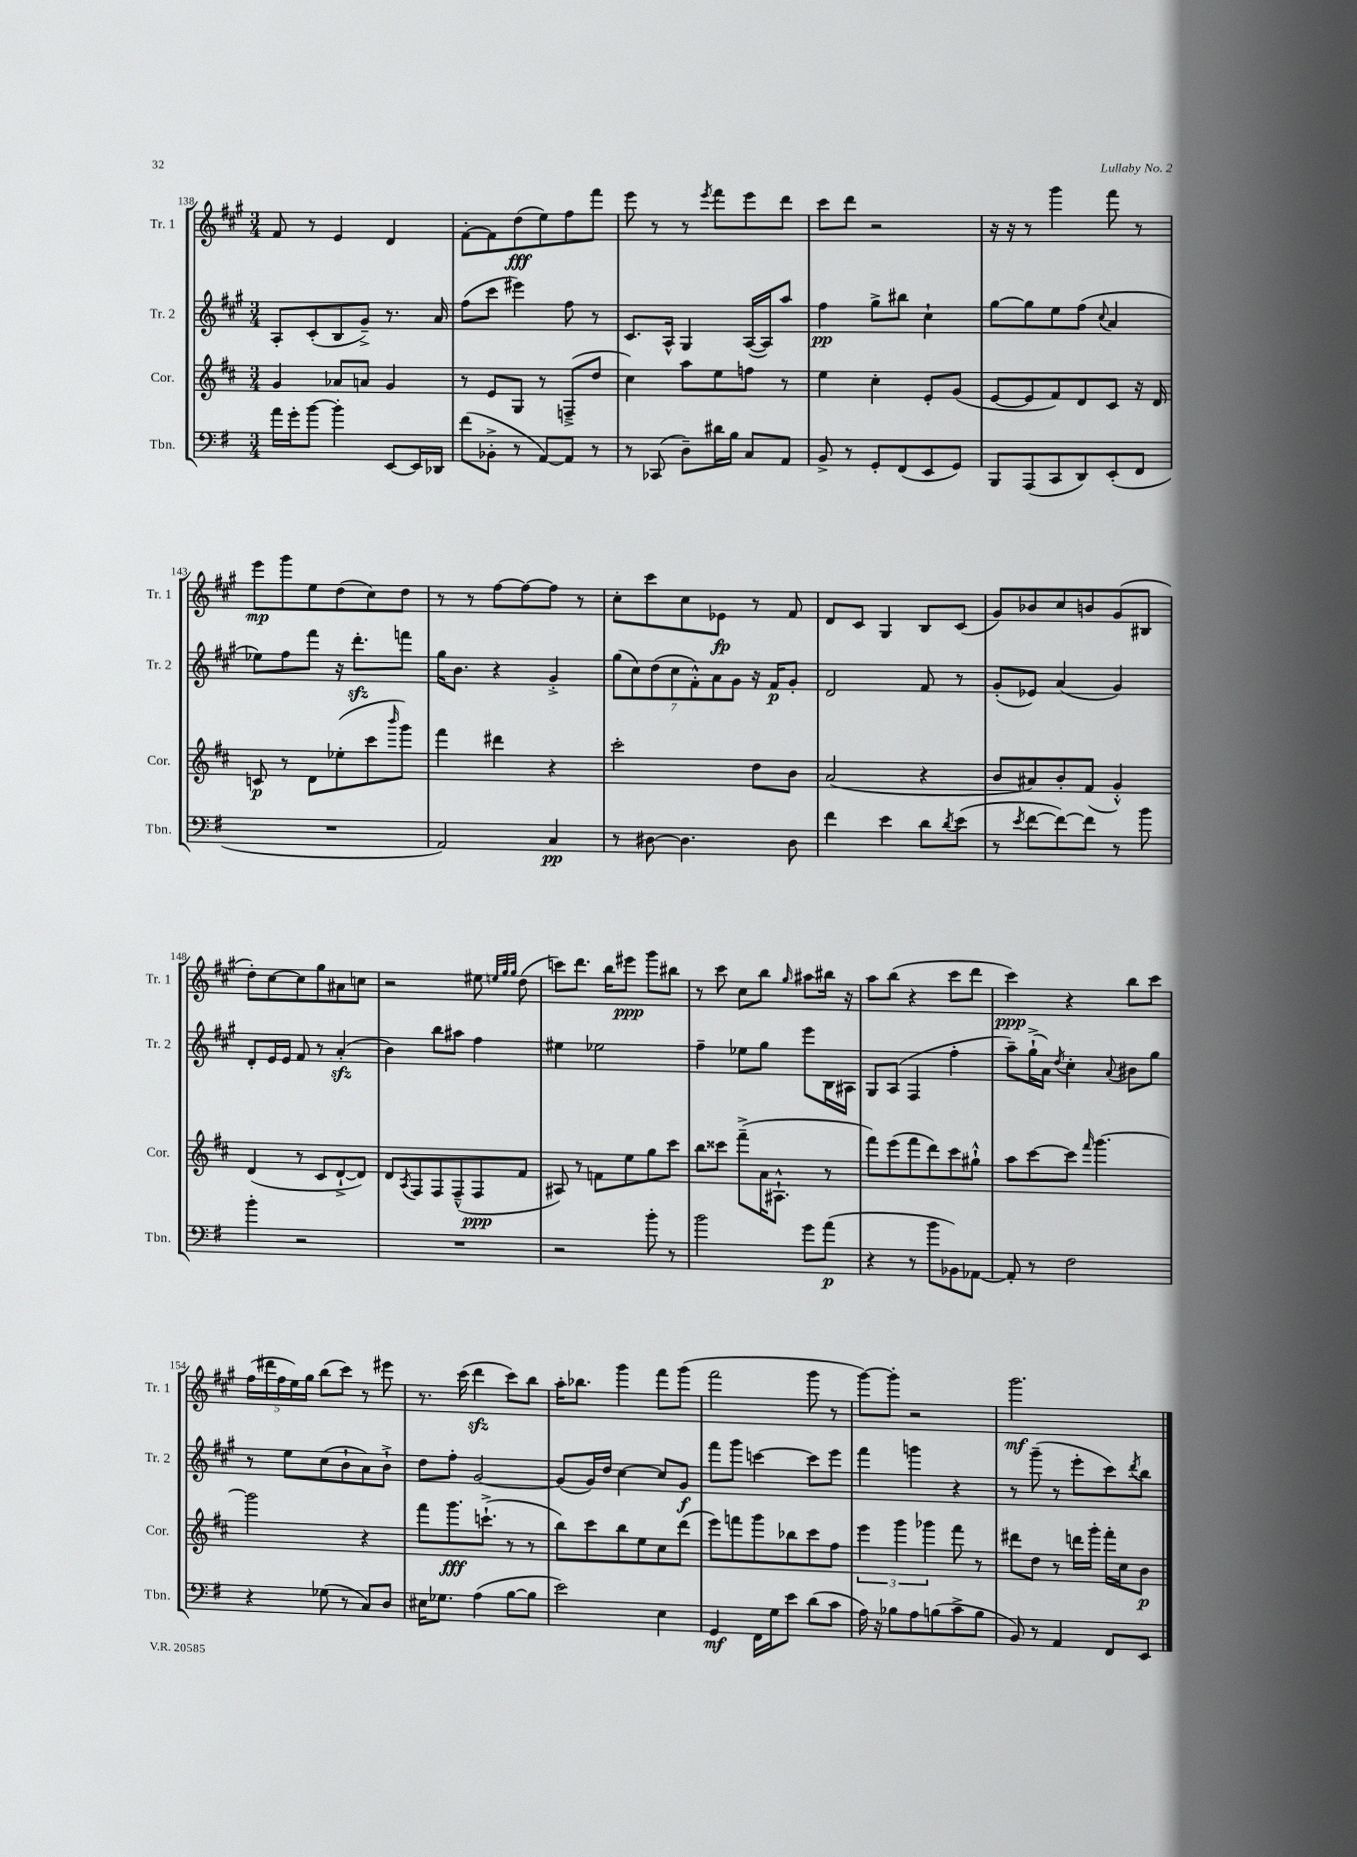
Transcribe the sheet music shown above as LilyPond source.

<<
\new StaffGroup <<
\new Staff = "s0" \with { instrumentName = "Tr. 1" shortInstrumentName = "Tr. 1" } {
    \clef treble \key a \major \numericTimeSignature \time 3/4
    fis'8 r8 e'4 d'4 |
    fis'8~-. fis'8 d''8\fff( e''8) fis''8 fis'''8 |
    e'''8 r8 r8 \acciaccatura { e'''8 } fis'''8 e'''8 d'''8 |
    cis'''8 d'''8 r2 |
    r16 r16 r8 gis'''4 fis'''8 r8 |
    e'''8\mp gis'''8 e''8 d''8( cis''8) d''8 |
    r8 r8 fis''8~ fis''8~ fis''8 r8 |
    cis''8-. cis'''8 cis''8 ees'8\fp r8 fis'8 |
    d'8 cis'8 gis4 b8 cis'8( |
    gis'8) bes'8 cis''8 b'8 gis'8( bis8 |
    d''8-.) cis''8~ cis''8 gis''8 ais'8 c''8 |
    r2 eis''8 \grace { e''32 gis''32 gis''32 } d''8( |
    c'''8) d'''8. b''16 eis'''8\ppp gis'''8 bis''8 |
    r8 cis'''8 cis''8 b''8 \grace { gis''16 } ais''8 bis''16 r16 |
    a''8 b''8( r4 cis'''8 d'''8 |
    cis'''4\ppp) r4 b''8 cis'''8 |
    \tuplet 5/4 { fis''16( dis'''16 fis''16 e''16) gis''16 } b''8( cis'''8) r8 eis'''8 |
    r8. cis'''16( d'''4\sfz cis'''8) b''8 |
    a''16-. bes''8. gis'''4 fis'''8 gis'''8( |
    fis'''2 gis'''8 r8 |
    gis'''8~) gis'''8-. r2 |
    gis'''2.\mf \bar "|." |
}
\new Staff = "s1" \with { instrumentName = "Tr. 2" shortInstrumentName = "Tr. 2" } {
    \clef treble \key a \major \numericTimeSignature \time 3/4
    a8-. cis'8-.( b8 gis'8--->) r8. a'16 |
    fis''8( cis'''8 eis'''4) fis''8 r8 |
    cis'8. a16-^ gis4 a16~( a16) a''8 |
    fis''4\pp gis''8-> bis''8 cis''4-! |
    gis''8~ gis''8 e''8 fis''8( \appoggiatura { cis''8 } a'4 |
    ees''8) fis''8 fis'''8 r16 d'''8.-.\sfz f'''8 |
    gis''16 b'8. r4 gis'4-.-> |
    \tuplet 7/4 { gis''8( cis''8) d''8( cis''8 fis'8-.-^) a'8 gis'8 } r16 fis'16\p gis'8-. |
    d'2 fis'8 r8 |
    gis'8-.( ees'8) a'4( gis'4) |
    d'8-. e'16 e'16 fis'8 r8 a'4-.\sfz( |
    b'4) b''8 ais''8 fis''4 |
    eis''4 ees''2 |
    fis''4-- ees''8 gis''8 e'''8 b16 ais16 |
    gis8 a8( fis4 fis''4-. |
    a''8--) gis''16-!->( a'16) \acciaccatura { d''8 } cis''4-. \appoggiatura { a'8 } bis'8 gis''8 |
    r8 e''8 cis''8( b'8-! a'8) b'8-!-> |
    d''8 fis''8-. gis'2~ |
    gis'8( gis'16) d''16 cis''4~ cis''8 gis'8\f |
    fis'''8 gis'''8 c'''4~ c'''8 e'''8 |
    fis'''4 g'''4 r4 |
    r8 gis'''8--( r8 e'''8-. cis'''8) \acciaccatura { d'''8 } b''8 \bar "|." |
}
\new Staff = "s2" \with { instrumentName = "Cor." shortInstrumentName = "Cor." } {
    \clef treble \key d \major \numericTimeSignature \time 3/4
    g'4 aes'8 a'8 g'4 |
    r8 e'8 g8 r8 f8--->( d''8 |
    cis''4) a''8 e''8 f''8 r8 |
    e''4 cis''4-. e'8-. g'8( |
    e'8~ e'8 fis'8) d'8 cis'8 r16 d'16 |
    c'8\p r8 d'8 ees''8-.( cis'''8 \grace { b'''16 } g'''8) |
    fis'''4 dis'''4 r4 |
    cis'''2-. d''8 b'8 |
    a'2( r4 |
    b'8 ais'8) b'8-. fis'8( g'4-.-^) |
    d'4( r8 cis'8 d'8~-!-> d'8) |
    d'8 \acciaccatura { a8 } fis8 fis8 fis8---^( fis8\ppp fis'8 |
    ais8) r8 f'8 e''8 g''8 cis'''8 |
    b''8 cisis'''8 fis'''8--->( a'16 ais8.-!-^ r8 |
    fis'''8) e'''8( fis'''8 d'''8) cis'''8 gis''8-!-^ |
    a''8 cis'''8~ cis'''8 \grace { fis'''16 } g'''4.~ |
    g'''2 r4 |
    fis'''8 g'''8.\fff c'''8.-!->( r8 r8 |
    b''8) cis'''8 b''8 e''8 cis''8 d'''8( |
    e'''8) f'''8 g'''8 bes''8 cis'''8 fis''8 |
    \tuplet 3/2 { e'''4 g'''4 ges'''4 } fis'''8 r8 |
    dis'''8 d''8 r8 d'''16 g'''16-. fis'''16-. cis''16 b'8\p \bar "|." |
}
\new Staff = "s3" \with { instrumentName = "Tbn." shortInstrumentName = "Tbn." } {
    \clef bass \key g \major \numericTimeSignature \time 3/4
    a'16 g'16-. b'8~ b'4-. e,8~ e,16 des,16 |
    fis'8( bes,8-.-> r8 a,8~) a,8 r8 |
    r8 ces,8( d8--) dis'16 b16 c8 a,8 |
    b,8-> r8 g,8-. fis,8( e,8 g,8) |
    b,,8 a,,8( c,8 d,8) e,8-.( fis,8 |
    R2. |
    a,2) c4\pp |
    r8 dis8~ dis4. dis8 |
    fis'4 e'4 d'8 \acciaccatura { d'8 } e'8( |
    r8 \acciaccatura { e'8 } fis'8~ fis'8~) fis'8 r8 b'8 |
    b'4-. r2 |
    R2. |
    r2 b'8-. r8 |
    b'2 g'8 a'8\p( |
    r4 r8 b'8 bes,8) aes,8~ |
    aes,8-. r8 fis2 |
    r4 ges8( r8 c8) d8 |
    eis16 ges8. a4( b8~ b8 |
    e'2) e4 |
    g,4\mf fis,16 g16 e'8 d'8( c'8 |
    a16) r16 bes8 a8 b8( c'8-> b8 |
    b,8) r8 a,4 fis,8 e,8 \bar "|." |
}
>>
>>
\layout { \context { \Score currentBarNumber = #138 } }
